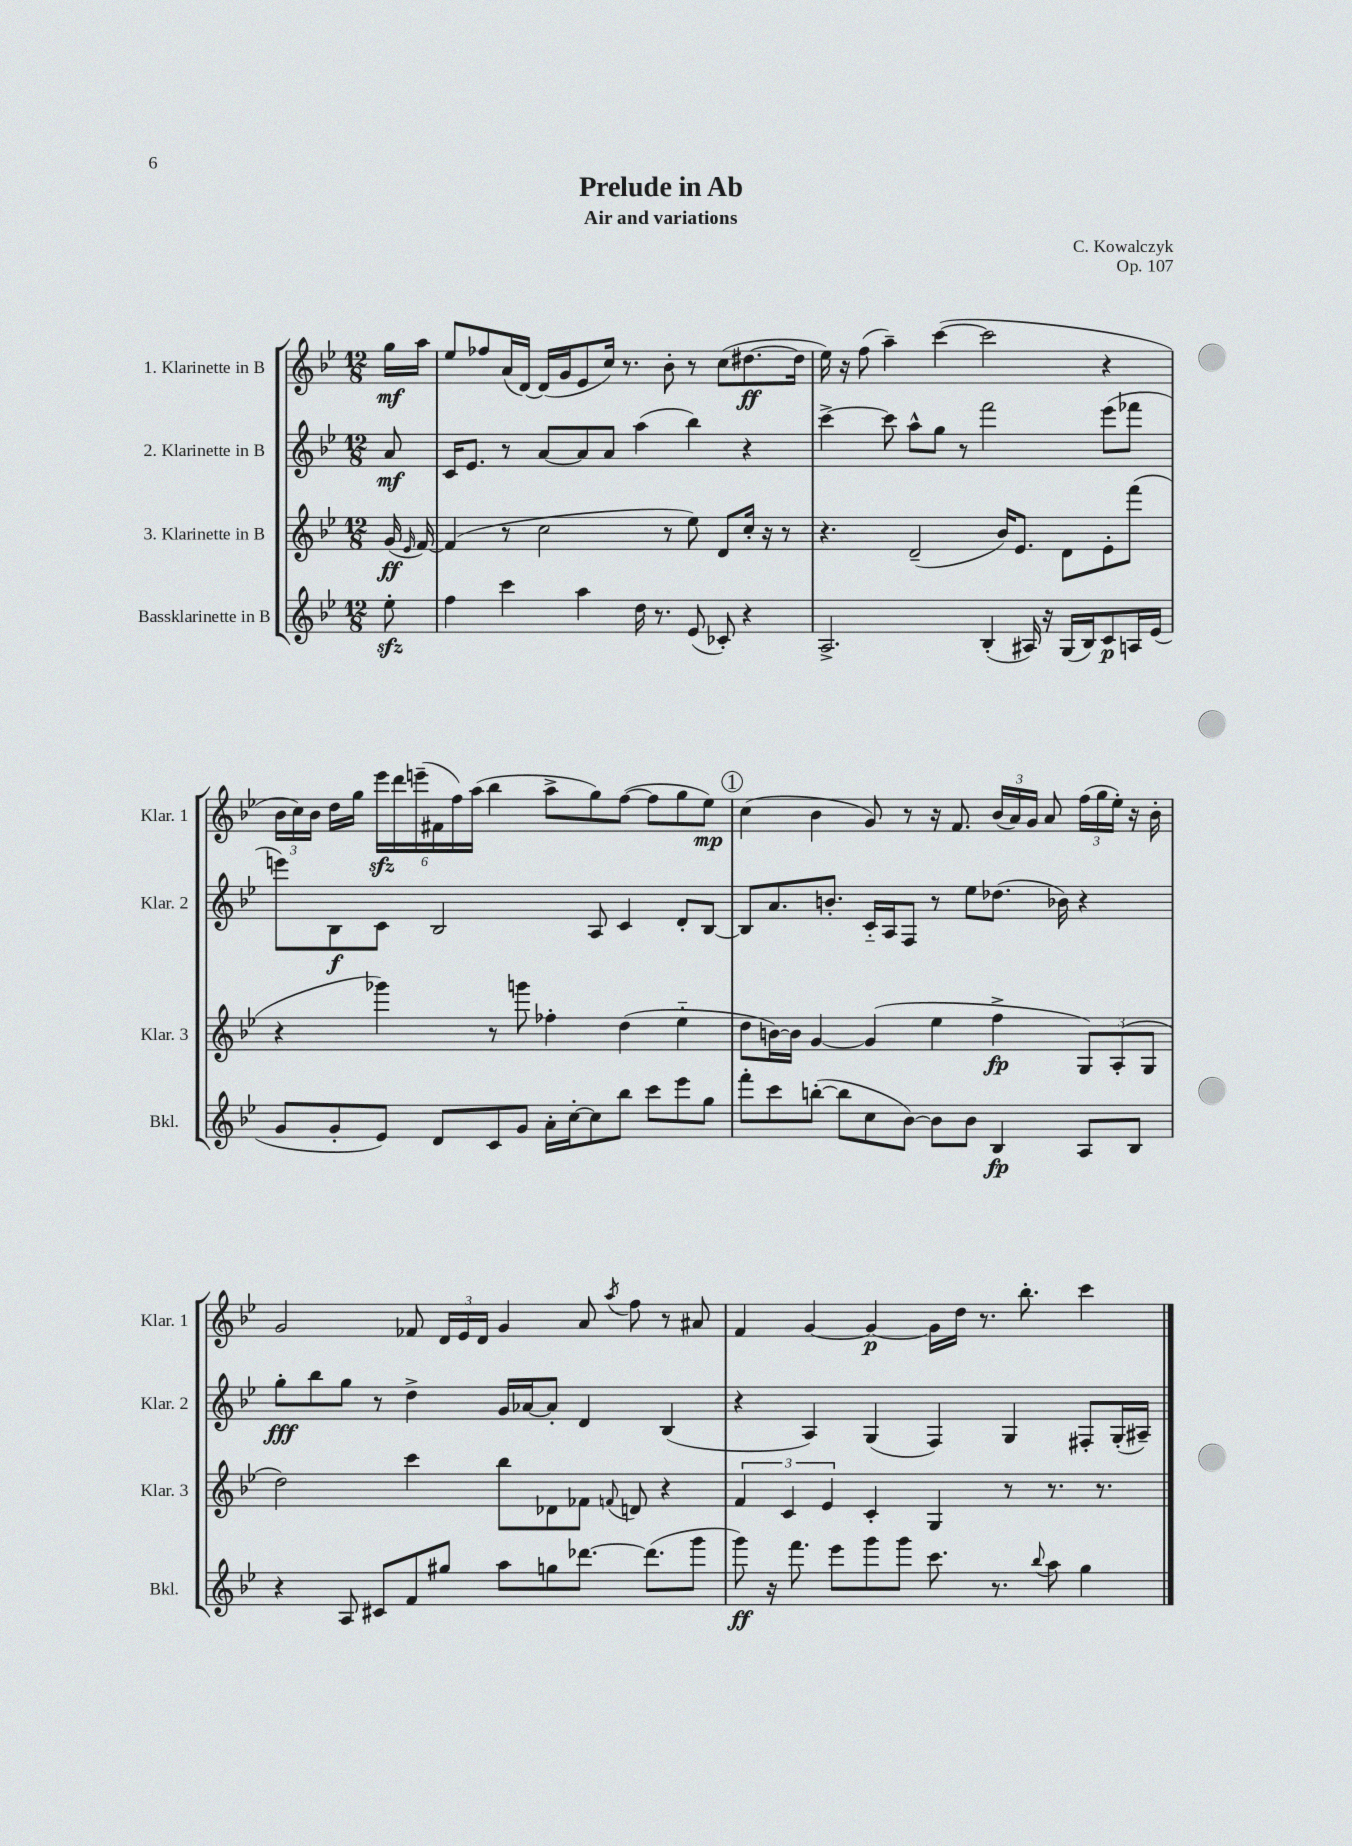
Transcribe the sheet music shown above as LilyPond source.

\header { title = "Prelude in Ab" composer = "C. Kowalczyk" subtitle = "Air and variations" opus = "Op. 107" }
<<
\new StaffGroup <<
\new Staff = "s0" \with { instrumentName = "1. Klarinette in B" shortInstrumentName = "Klar. 1" } {
    \clef treble \key bes \major \numericTimeSignature \time 12/8 \partial 8
    \autoBeamOff g''16[\mf a''16] |
    ees''8[ fes''8 a'16( d'16]~) d'16[( g'16 ees'8 c''16]) r8. bes'8-. r8 c''8[( dis''8.~\ff dis''16] |
    ees''16) r16 f''8( a''4--) c'''4~( c'''2 r4 |
    \tuplet 3/2 { bes'16[ c''16) bes'16] } d''16[ g''16] \tuplet 6/4 { ees'''16[\sfz d'''16 e'''16--( fis'16 f''16) a''16]( } bes''4 a''8[-> g''8) f''8]~( f''8[ g''8 ees''8]\mp) |
    \mark \markup { \circle "1" } c''4( bes'4 g'8) r8 r16 f'8. \tuplet 3/2 { bes'16[( a'16) g'16] } a'8 \tuplet 3/2 { f''16[( g''16 ees''16]-.) } r16 bes'16-. |
    g'2 fes'8 \tuplet 3/2 { d'16[ ees'16 d'16] } g'4 a'8 \acciaccatura { a''8 } f''8 r8 ais'8 |
    f'4 g'4~ g'4~\p g'16[ d''16] r8. bes''8.-. c'''4 \bar "|." |
}
\new Staff = "s1" \with { instrumentName = "2. Klarinette in B" shortInstrumentName = "Klar. 2" } {
    \clef treble \key bes \major \numericTimeSignature \time 12/8 \partial 8
    \autoBeamOff a'8\mf |
    c'16[ ees'8.] r8 a'8[~ a'8 a'8] a''4( bes''4) r4 |
    c'''4~-> c'''8 a''8[-^ g''8] r8 f'''2 ees'''8[( fes'''8] |
    e'''8[) bes8\f c'8] bes2 a8 c'4 d'8[-. bes8]~ |
    \mark \markup { \circle "1" } bes8[ a'8. b'8.]-. c'16[-_ a16 f8] r8 ees''8[ des''8.]( bes'16) r4 |
    g''8[-.\fff bes''8 g''8] r8 d''4-> g'16[ aes'16~ aes'8]-. d'4 bes4( |
    r4 a4) g4( f4) g4 fis8[-. g16-.( ais16]--) \bar "|." |
}
\new Staff = "s2" \with { instrumentName = "3. Klarinette in B" shortInstrumentName = "Klar. 3" } {
    \clef treble \key bes \major \numericTimeSignature \time 12/8 \partial 8
    \autoBeamOff g'16\ff( \grace { ees'16 } f'16~) |
    f'4( r8 c''2 r8 ees''8) d'8[ c''16]-. r16 r8 |
    r4. d'2--( bes'16[) ees'8.] d'8[ ees'8-. f'''8]( |
    r4 ges'''4) r8 g'''8 fes''4-. d''4( ees''4-_ |
    \mark \markup { \circle "1" } d''8[ b'16~) b'16] g'4~ g'4( ees''4 f''4->\fp \tuplet 3/2 { g8[) a8-.( g8] } |
    d''2) c'''4 bes''8[ des'8 fes'8] \appoggiatura { f'8 } d'8 r4 |
    \tuplet 3/2 { f'4 c'4 ees'4 } c'4-. g4 r8 r8. r8. \bar "|." |
}
\new Staff = "s3" \with { instrumentName = "Bassklarinette in B" shortInstrumentName = "Bkl." } {
    \clef treble \key bes \major \numericTimeSignature \time 12/8 \partial 8
    \autoBeamOff ees''8-.\sfz |
    f''4 c'''4 a''4 d''16 r8. ees'8( ces'8-.) r4 |
    a2.-> bes4-.( ais16) r16 g16[( bes16) c'8\p a16 ees'16]( |
    g'8[ g'8-. ees'8]) d'8[ c'8 g'8] a'16[-. c''16~-. c''8 bes''8] c'''8[ ees'''8 g''8] |
    \mark \markup { \circle "1" } f'''8[-. c'''8 b''8]~-.( b''8[ c''8 bes'8]~) bes'8[ bes'8] bes4\fp a8[ bes8] |
    r4 a8 cis'8[ f'8 gis''8] a''8[ g''8 des'''8.]~ des'''8.[( g'''8] |
    g'''8\ff) r16 f'''8. ees'''8[ g'''8 g'''8] c'''8. r8. \appoggiatura { bes''8 } a''8 g''4 \bar "|." |
}
>>
>>
\layout { \context { \Score \remove "Bar_number_engraver" } }
